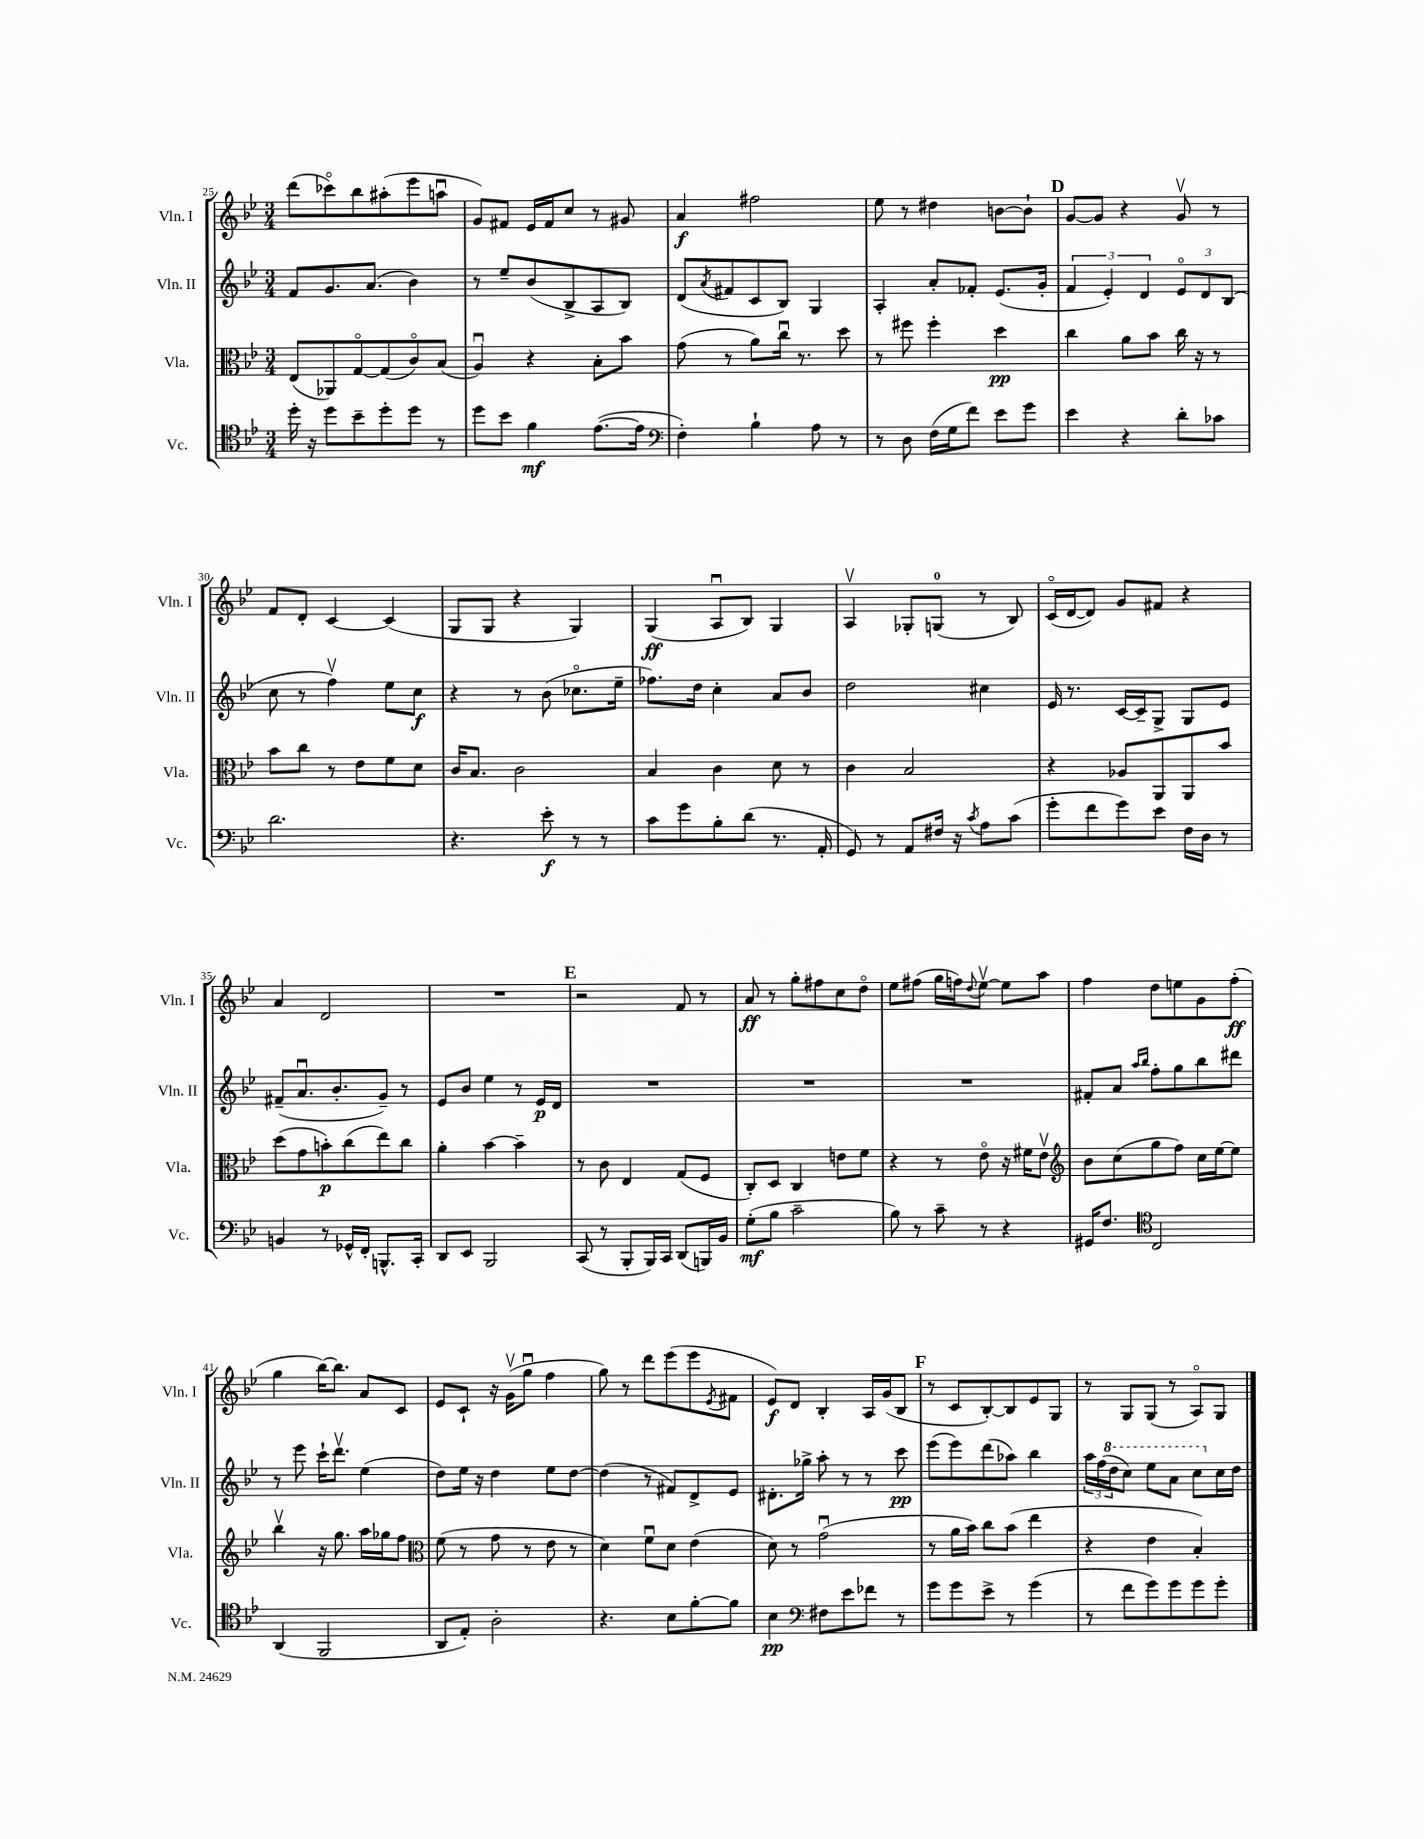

**kern	**dynam	**kern	**dynam	**kern	**dynam	**kern	**dynam
*part4	*part4	*part3	*part3	*part2	*part2	*part1	*part1
*staff4	*staff4	*staff3	*staff3	*staff2	*staff2	*staff1	*staff1
*I"Vc.	*	*I"Vla.	*	*I"Vln. II	*	*I"Vln. I	*
*I'Vc.	*	*I'Vla.	*	*I'Vln. II	*	*I'Vln. I	*
*clefC4	*	*clefC3	*	*clefG2	*	*clefG2	*
*k[b-e-]	*	*k[b-e-]	*	*k[b-e-]	*	*k[b-e-]	*
*M3/4	*	*M3/4	*	*M3/4	*	*M3/4	*
=25	=25	=25	=25	=25	=25	=25	=25
16dd'\	.	(8E-/L	.	8f/L	.	(8ddd\L	.
16r	.	.	.	.	.	.	.
8dd\L	.	8AA-X/)	.	8.g/	.	8ccc-X\)	.
8b-~\	.	[8G/	.	.	.	8bb-\	.
.	.	.	.	(8.a/J	.	.	.
8dd'\	.	(8G/]	.	.	.	(8aa#X'\	.
8dd\J	.	8c/)	.	4b-\)	.	8eee-\	.
8r	.	(8B-/J	.	.	.	8aanu\J	.
=26	=26	=26	=26	=26	=26	=26	=26
8dd\L	.	4Au/)	.	8r	.	8g/L)	.
8b-\J	.	.	.	8ee-~/L	.	8f#X/J	.
4f\	mf	4r	.	(8b-/	.	16e-/LL	.
.	.	.	.	.	.	16f#/J	.
.	.	.	.	8B-^/	.	8cc/J	.
([8.e-\L	.	8B-'\L	.	8A/	.	8r	.
.	.	8b-\J	.	8B-/J)	.	8g#X/	.
16e-\Jk]	.	.	.	.	.	.	.
=27	=27	=27	=27	=27	=27	=27	=27
*clefF4	*	*	*	*	*	*	*
4F'\)	.	(8g\	.	(8d/L	.	4a/	f
.	.	.	.	8qa/	.	.	.
.	.	8r	.	8f#X/	.	.	.
4B-`\	.	8a\L)	.	8c/	.	2ff#X\	.
.	.	16ccu\Jk	.	8B-/J)	.	.	.
.	.	8.r	.	.	.	.	.
8A\	.	.	.	4G/	.	.	.
8r	.	8dd\	.	.	.	.	.
=28	=28	=28	=28	=28	=28	=28	=28
8r	.	8r	.	4A'/	.	8ee-\	.
8D\	.	8ff#X\	.	.	.	8r	.
(16F\LL	.	4ff#'\	.	8a'/L	.	4dd#X\	.
16G\J	.	.	.	.	.	.	.
8f\J)	.	.	.	8f-X'/J	.	.	.
8e-\L	.	4dd\	pp	(8.e-/L	.	[8bn\L	.
8g\J	.	.	.	.	.	8b`\J]	.
.	.	.	.	16g'/Jk	.	.	.
!!LO:REH:place=s1:t=D
=29	=29	=29	=29	=29	=29	=29	=29
4e-\	.	4cc\	.	6f/	.	[8g/L	.
.	.	.	.	.	.	8g/J]	.
.	.	.	.	6e-'/)	.	.	.
4r	.	8a\L	.	.	.	4r	.
.	.	.	.	6d/	.	.	.
.	.	8b-\J	.	.	.	.	.
8d'\L	.	16cc\	.	12e-/L	.	8gv/	.
.	.	16r	.	.	.	.	.
.	.	.	.	12d/	.	.	.
8c-X\J	.	8r	.	.	.	8r	.
.	.	.	.	(12B-/J	.	.	.
!!LO:LB:g=z
=30	=30	=30	=30	=30	=30	=30	=30
2.d\	.	8b-\L	.	8cc\	.	8f/L	.
.	.	8cc\J	.	8r	.	8d'/J	.
.	.	8r	.	4ffv\)	.	[4c/	.
.	.	8e-\L	.	.	.	.	.
.	.	8f\	.	8ee-\L	.	(4c/]	.
.	.	8d\J	.	8cc\J	f	.	.
=31	=31	=31	=31	=31	=31	=31	=31
4.r	.	16c/KL	.	4r	.	8G/L	.
.	.	8.B-/J	.	.	.	.	.
.	.	.	.	.	.	8G/J	.
.	.	2c\	.	8r	.	4r	.
8e-'\	f	.	.	(8b-\	.	.	.
8r	.	.	.	8.cc-X\L	.	4G/)	.
8r	.	.	.	.	.	.	.
.	.	.	.	16ee-~\Jk	.	.	.
=32	=32	=32	=32	=32	=32	=32	=32
8c\L	.	4B-/	.	8.ff-X\L)	.	(4G/	ff
8g\	.	.	.	.	.	.	.
.	.	.	.	16dd\Jk	.	.	.
8B-'\	.	4c\	.	4cc'\	.	8Au/L	.
(8d\J	.	.	.	.	.	8B-/J)	.
8.r	.	8d\	.	8a/L	.	4G/	.
.	.	8r	.	8b-/J	.	.	.
16AA'/	.	.	.	.	.	.	.
=33	=33	=33	=33	=33	=33	=33	=33
8GG/)	.	4c\	.	2dd\	.	4Av/	.
8r	.	.	.	.	.	.	.
8AA/L	.	2B-/	.	.	.	8G-X'/L	.
16F#X/Jk	.	.	.	.	.	(8Gn/J	.
16r	.	.	.	.	.	.	.
8qc/	.	.	.	.	.	.	.
8A\L	.	.	.	4cc#X\	.	8r	.
(8c\J	.	.	.	.	.	8B-/)	.
=34	=34	=34	=34	=34	=34	=34	=34
8g'\L	.	4r	.	16e-/	.	(16c/LL	.
.	.	.	.	8.r	.	[16d/J	.
8f\	.	.	.	.	.	8d/J])	.
8g\)	.	8A-X/L	.	[16c/LL	.	8g/L	.
.	.	.	.	16c~/J]	.	.	.
8e-\J	.	8AA/	.	8G^/J	.	8f#X/J	.
16F\LL	.	8AA/	.	8G/L	.	4r	.
16D\JJ	.	.	.	.	.	.	.
8r	.	8b-/J	.	8e-/J	.	.	.
!!LO:LB:g=z
=35	=35	=35	=35	=35	=35	=35	=35
4BBn/	.	(8dd\L	.	(8f#X~/L	.	4a/	.
.	.	8g\	.	8.au/	.	.	.
8r	.	8bn'\)	p	.	.	2d/	.
.	.	.	.	8.b-'/	.	.	.
16GG-X^^/LL	.	(8cc\	.	.	.	.	.
16FF'/JJ	.	.	.	.	.	.	.
8.BBBn^^/L	.	8ee-\)	.	8g~/J)	.	.	.
.	.	8cc\J	.	8r	.	.	.
16CC'/Jk	.	.	.	.	.	.	.
=36	=36	=36	=36	=36	=36	=36	=36
8DD/L	.	4a'\	.	8e-/L	.	2.r	.
8EE-/J	.	.	.	8b-/J	.	.	.
2BBB-/	.	[4b-\	.	4ee-\	.	.	.
.	.	4b-~\]	.	8r	.	.	.
.	.	.	.	16e-/LL	p	.	.
.	.	.	.	16d/JJ	.	.	.
!!LO:REH:place=s1:t=E
=37	=37	=37	=37	=37	=37	=37	=37
(8CC/	.	8r	.	2.r	.	2r	.
8r	.	8c\	.	.	.	.	.
8BBB-'/L	.	4E-/	.	.	.	.	.
16BBB-/L)	.	.	.	.	.	.	.
16CC/JJ	.	.	.	.	.	.	.
(8DD/L	.	(8G/L	.	.	.	8f/	.
16BBBn/L)	.	8F/J	.	.	.	8r	.
16BB-/JJ	.	.	.	.	.	.	.
=38	=38	=38	=38	=38	=38	=38	=38
(8G'\L	mf	8C'/L)	.	2.r	.	8a/	ff
8B-\J	.	8D/J	.	.	.	8r	.
2c~\	.	4C/	.	.	.	8gg'\L	.
.	.	.	.	.	.	8ff#X\	.
.	.	8en\L	.	.	.	8cc\	.
.	.	8f\J	.	.	.	8dd\J	.
=39	=39	=39	=39	=39	=39	=39	=39
8B-\)	.	4r	.	2.r	.	8ee-\L	.
8r	.	.	.	.	.	(8ff#X\J	.
8c~\	.	8r	.	.	.	16gg\LL	.
.	.	.	.	.	.	16ffn\J)	.
.	.	.	.	.	.	8qqdd/	.
8r	.	8e-\	.	.	.	[8ee-v\J	.
4r	.	16r	.	.	.	8ee-\L]	.
.	.	16f#X\KL	.	.	.	.	.
.	.	8e-v\J	.	.	.	8aa\J	.
=40	=40	=40	=40	=40	=40	=40	=40
*	*	*clefG2	*	*	*	*	*
16GG#X/KL	.	8b-\L	.	8f#X'/L	.	4ff\	.
8.F/J	.	.	.	.	.	.	.
.	.	(8cc\	.	8a/J	.	.	.
*clefC4	*	*	*	*	*	*	*
.	.	.	.	16qqaa/LL	.	.	.
.	.	.	.	16qqbb-/JJ	.	.	.
2C/	.	8gg\	.	8ff'\L	.	8dd\L	.
.	.	8ff\J)	.	8gg\	.	8een\	.
.	.	16cc\LL	.	8bb-\	.	8g\	.
.	.	[16ee-\J	.	.	.	.	.
.	.	8ee-\J]	.	8ddd#X\J	.	(8ff'\J	ff
!!LO:LB:g=z
=41	=41	=41	=41	=41	=41	=41	=41
(4AA/	.	4bb-v\	.	8r	.	4gg\	.
.	.	.	.	8eee-\	.	.	.
2FF/	.	16r	.	16ccc`\KL	.	[16bb-\KL)	.
.	.	8.gg\	.	8.dddv\J	.	8.bb-\J]	.
.	.	16aa\LL	.	(4ee-\	.	8a/L	.
.	.	16gg-X\J	.	.	.	.	.
.	.	8ff\J	.	.	.	8c/J	.
=42	=42	=42	=42	=42	=42	=42	=42
*	*	*clefC3	*	*	*	*	*
8AA/L	.	(8f\	.	8dd\L)	.	8e-/L	.
8E-'/J)	.	8r	.	16ee-\Jk	.	8c`/J	.
.	.	.	.	16r	.	.	.
2A'\	.	8g\	.	4dd\	.	16r	.
.	.	.	.	.	.	(16gv\KL	.
.	.	8r	.	.	.	8ggu\J	.
.	.	8e-\	.	8ee-\L	.	4ff\	.
.	.	8r	.	[8dd\J	.	.	.
=43	=43	=43	=43	=43	=43	=43	=43
4.r	.	4d\)	.	(4dd\]	.	8gg\)	.
.	.	.	.	.	.	8r	.
.	.	8fu\L	.	8r	.	8ddd\L	.
8B-\L	.	8d\J	.	8f#X/L)	.	(8eee-\	.
[8f'\	.	(4e-\	.	8d^/	.	8eee-\	.
.	.	.	.	.	.	8qe-/	.
8f\J]	.	.	.	8e-/J	.	8f#X\J	.
=44	=44	=44	=44	=44	=44	=44	=44
4B-\	pp	8d\)	.	8.d#X'\L	.	8e-/L)	f
.	.	8r	.	.	.	8d/J	.
.	.	.	.	16gg-X^\Jk	.	.	.
*clefF4	*	*	*	*	*	*	*
8F#X\L	.	(2gu\	.	8aa'\	.	4B-'/	.
8e-\	.	.	.	8r	.	.	.
8f-X\J	.	.	.	8r	.	16A/LL	.
.	.	.	.	.	.	(16g/J	.
8r	.	.	.	8ccc\	pp	8B-/J	.
!!LO:REH:place=s1:t=F
=45	=45	=45	=45	=45	=45	=45	=45
8g\L	.	8r	.	(8eee-\L	.	8r	.
8g\	.	16a\LL	.	8eee-\)	.	8c/L	.
.	.	16b-\JJ)	.	.	.	.	.
8e-^\J	.	8cc\L	.	(8ddd\	.	[8B-'/)	.
8r	.	(8b-\J	.	8aa-X\J)	.	8B-/]	.
(4g\	.	4ee-\	.	4bb-\	.	8e-/	.
.	.	.	.	.	.	8G/J	.
=46	=46	=46	=46	=46	=46	=46	=46
8r	.	4r	.	24aa\LL	.	8r	.
.	.	.	.	(24ff\	.	.	.
*	*	*	*	*8va	*	*	*
.	.	.	.	24ddd\J	.	.	.
8f\L	.	.	.	8ccc\J)	.	8G/L	.
8g\)	.	4e-\	.	8eee-\L	.	(8G/J	.
8g\	.	.	.	8aa\J	.	8r	.
8g\	.	4B-'/)	.	8ccc\L	.	8A/L)	.
*	*	*	*	*X8va	*	*	*
8g'\J	.	.	.	16cc\L	.	8G/J	.
.	.	.	.	16dd\JJ	.	.	.
==	==	==	==	==	==	==	==
*-	*-	*-	*-	*-	*-	*-	*-
